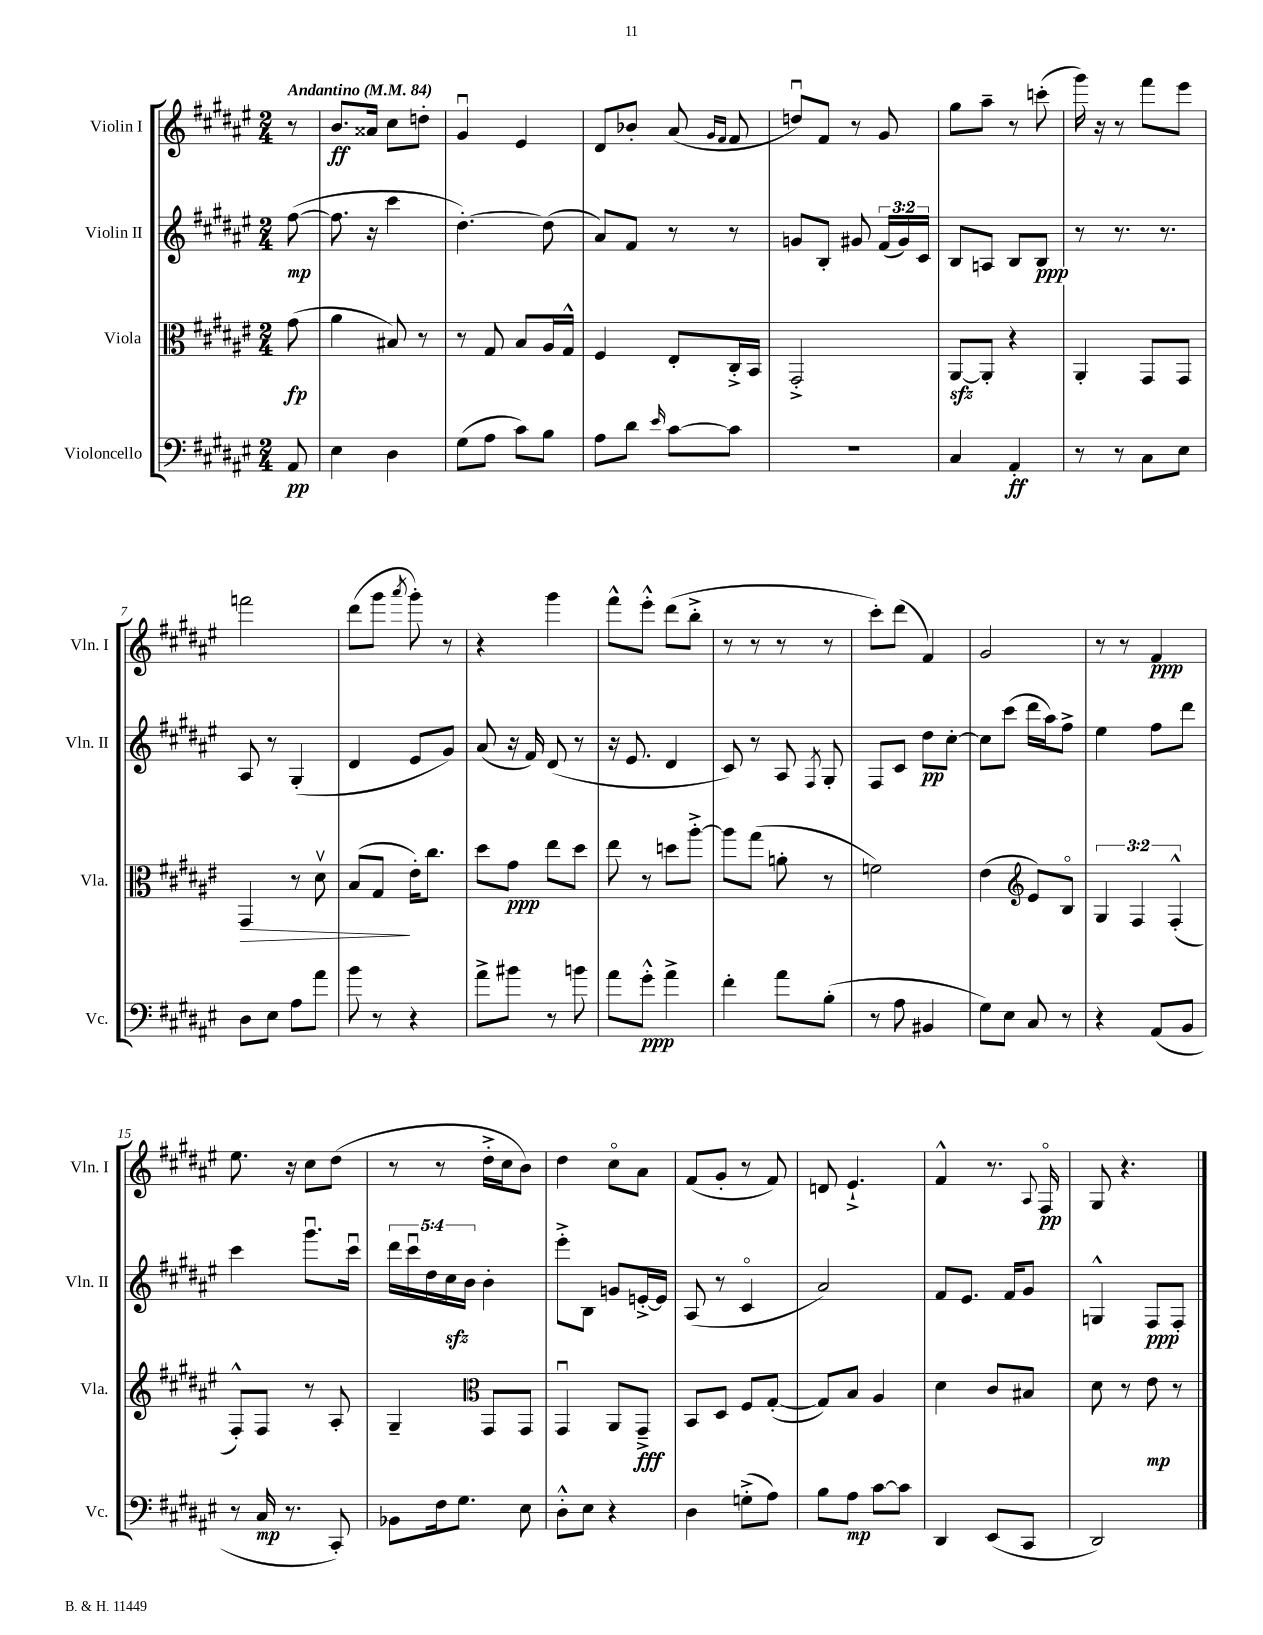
<<
\new StaffGroup <<
\new Staff = "s0" \with { instrumentName = "Violin I" shortInstrumentName = "Vln. I" } {
    \clef treble \key fis \major \numericTimeSignature \time 2/4 \partial 8 \tempo "Andantino" 4 = 84
    \autoBeamOff r8 |
    b'8.[\ff aisis'16] cis''8[ d''8]-. |
    gis'4\downbow eis'4 |
    dis'8[ bes'8]-. ais'8( \grace { gis'16[ fis'16] } fis'8 |
    d''8[\downbow) fis'8] r8 gis'8 |
    gis''8[ ais''8]-- r8 c'''8-.( |
    gis'''16) r16 r8 fis'''8[ eis'''8] |
    f'''2 |
    dis'''8[( gis'''8] \acciaccatura { ais'''8 } gis'''8-.) r8 |
    r4 gis'''4 |
    fis'''8[-^ eis'''8]-.-^ dis'''8[( b''8]-.-> |
    r8 r8 r8 r8 |
    cis'''8[-.) dis'''8]( fis'4) |
    gis'2 |
    r8 r8 fis'4\ppp |
    eis''8. r16 cis''8[ dis''8]( |
    r8 r8 dis''16[-.-> cis''16 b'8]) |
    dis''4 cis''8[\flageolet ais'8] |
    fis'8[( gis'8]-. r8 fis'8) |
    d'8 eis'4.-!-> |
    fis'4-^ r8. \appoggiatura { ais8 } fis16\flageolet\pp |
    gis8 r4. \bar "|." |
}
\new Staff = "s1" \with { instrumentName = "Violin II" shortInstrumentName = "Vln. II" } {
    \clef treble \key fis \major \numericTimeSignature \time 2/4 \override Staff.TupletNumber.text = #tuplet-number::calc-fraction-text \partial 8
    \autoBeamOff fis''8~\mp( |
    fis''8. r16 cis'''4 |
    dis''4.~-.) dis''8( |
    ais'8[) fis'8] r8 r8 |
    g'8[ b8]-. gis'8 \tuplet 3/2 { fis'16[( gis'16) cis'16] } |
    b8[ a8] b8[ b8]\ppp |
    r8 r8. r8. |
    ais8 r8 gis4-.( |
    dis'4 eis'8[ gis'8]) |
    ais'8( r16 fis'16) dis'8( r8 |
    r16 eis'8. dis'4 |
    cis'8) r8 ais8 \acciaccatura { fis8 } gis8-. |
    fis8[ cis'8] dis''8[\pp cis''8]~-. |
    cis''8[ cis'''8]( dis'''16[ ais''16) fis''8]-> |
    eis''4 fis''8[ dis'''8] |
    cis'''4 gis'''8.[\downbow cis'''16]\downbow |
    \tuplet 5/4 { dis'''16[ cis'''16\downbow dis''16 cis''16\sfz b'16] } b'4-. |
    eis'''8[-.-> b8] g'8[ e'16~-.-> e'16] |
    ais8( r8 cis'4\flageolet |
    ais'2) |
    fis'8[ eis'8.] fis'16[ gis'8] |
    g4-^ fis8[\ppp fis8]-. \bar "|." |
}
\new Staff = "s2" \with { instrumentName = "Viola" shortInstrumentName = "Vla." } {
    \clef alto \key fis \major \numericTimeSignature \time 2/4 \override Staff.TupletNumber.text = #tuplet-number::calc-fraction-text \partial 8
    \autoBeamOff gis'8\fp( |
    ais'4 bis8) r8 |
    r8 gis8 b8[ ais16 gis16]-^ |
    fis4 eis8[-. cis16-.-> b,16] |
    gis,2-.-> |
    ais,8[~\sfz ais,8]-. r4 |
    ais,4-. gis,8[ gis,8] |
    gis,4\> r8 dis'8\upbow |
    b8[( gis8]\! eis'16[-.) cis''8.] |
    dis''8[ gis'8]\ppp eis''8[ dis''8] |
    eis''8 r8 d''8[ ais''8]~-.-> |
    ais''8[ gis''8]( a'8-. r8 |
    f'2) |
    eis'4( \clef treble eis'8[) b8]\flageolet |
    \tuplet 3/2 { gis4 fis4 fis4-.-^( } |
    fis8[-.-^) fis8] r8 ais8-. |
    gis4-- \clef alto gis,8[ gis,8] |
    gis,4\downbow ais,8[ gis,8]--->\fff |
    b,8[ dis8] fis8[ gis8]~-.( |
    gis8[) b8] ais4 |
    dis'4 cis'8[ bis8] |
    dis'8 r8 eis'8\mp r8 \bar "|." |
}
\new Staff = "s3" \with { instrumentName = "Violoncello" shortInstrumentName = "Vc." } {
    \clef bass \key fis \major \numericTimeSignature \time 2/4 \partial 8
    \autoBeamOff ais,8\pp |
    eis4 dis4 |
    gis8[( ais8] cis'8[) b8] |
    ais8[ dis'8] \grace { eis'16 } cis'8[~ cis'8] |
    r2 |
    cis4 ais,4-.\ff |
    r8 r8 cis8[ eis8] |
    dis8[ eis8] ais8[ ais'8] |
    b'8 r8 r4 |
    ais'8[-> bis'8] r8 b'8 |
    ais'8[ gis'8]-.-^\ppp ais'4-> |
    fis'4-. ais'8[ b8]-.( |
    r8 ais8 bis,4 |
    gis8[) eis8] cis8 r8 |
    r4 ais,8[( b,8] |
    r8 cis16\mp r8. cis,8-.) |
    bes,8[ fis16 gis8.] eis8 |
    dis8[-.-^ eis8] r4 |
    dis4 g8[-.->( ais8]) |
    b8[ ais8]\mp cis'8[~ cis'8] |
    dis,4 eis,8[( cis,8] |
    dis,2) \bar "|." |
}
>>
>>
